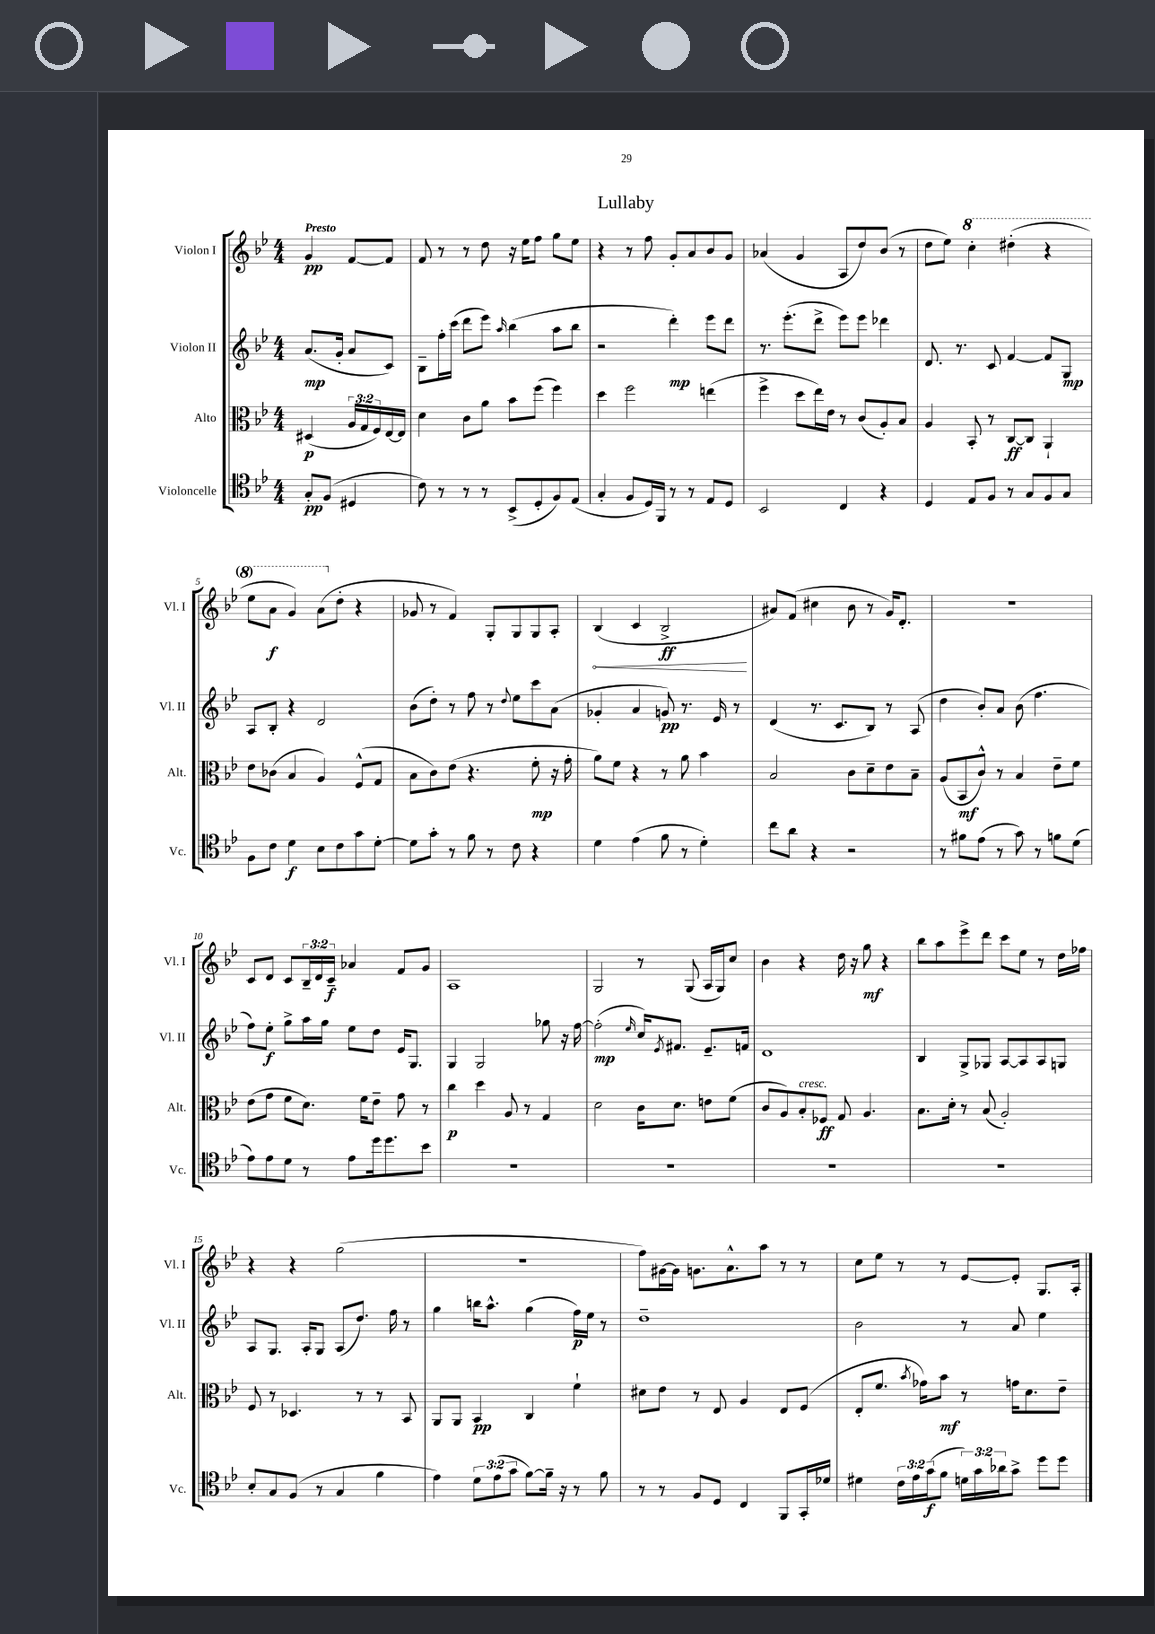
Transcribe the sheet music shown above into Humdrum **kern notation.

**kern	**kern	**kern	**kern
*staff4	*staff3	*staff2	*staff1
*clefC4	*clefC3	*clefG2	*clefG2
*k[b-e-]	*k[b-e-]	*k[b-e-]	*k[b-e-]
*M4/4	*M4/4	*M4/4	*M4/4
8G'/L	(4D#/	(8.a/L	4g/
(8F/J	.	.	.
.	.	16g'/Jk	.
4D#/	24A/LL	8a/L	[8f/L
.	24G/	.	.
.	24F/)	.	.
.	[16E-/	8c/J)	8f/]J
.	16E-/]JJ	.	.
=	=	=	=
8c\)	4d\	8B-~\L	8f/
8r	.	16ff'\L	8r
.	.	(16ccc\JJ	.
8r	8c\L	8ddd\L	8r
8r	8a\J	8eee-\J)	8dd\
.	.	16qqaa/	.
(8BB-^/L	8b-\L	(4bb-\	16r
.	.	.	16ee-\LK
8D'/	(8ff\J	.	8ff\J
8F/)	4ff\)	8aa\L	8gg\L
(8E-/J	.	8bb-\J	8ee-\J
=	=	=	=
4G'/	4dd\	2r	4r
8F/L	2ff\	.	8r
16D/L)	.	.	8ff\
16FF/JJ	.	.	.
8r	.	4ddd'\)	8g'/L
8r	.	.	8a/
8E-/L	(4ee\	8eee-\L	8b-/
8D/J	.	8ddd\J	8g/J
=	=	=	=
2BB-/	4ff^\	8.r	(4a-/
.	.	(8.eee-'\L	.
.	8dd\L	.	4g/
.	16ee-\L)	8ddd^\J	.
.	16e-\JJ	.	.
4C/	8r	8eee-\L)	8A/L
.	(8c/L	8eee-\J	8dd/)
4r	8A'/)	4ddd-\	(8b-/J
.	8B-/J	.	8r
=	=	=	=
4D/	4A/	8.d/	8dd\L
.	.	.	8ee-\J)
.	.	8.r	.
8E-/L	8BB-'/	.	4ccc'\
8F/J	8r	8c/	.
8r	[8C/L	[4f/	(4ddd#'\
8G/L	8C/]J	.	.
8F/	4AA`/	8f/]L	4r
8G/J	.	8G/J	.
=	=	=	=
8F\L	8e-\L	8A/L	8eee-\L
8c\J	(8c-\J	8B-'/J	8aa\J
4d\	4B-/	4r	4gg/)
8B-\L	4A/)	2d/	(8aa\L
8c\	.	.	8dd'\J
8g\	(8F^^/L	.	4r
[8d'\J	8G/J	.	.
=	=	=	=
8d\]L	8B-\L	(8b-\L	8g-/
8g'\J	8c\)	8dd'\J)	8r
8r	(8e-\J	8r	4f/)
8f\	4.r	8ff\	.
8r	.	8r	8G'/L
.	.	8qqdd/	.
8c\	.	8ee-\L	8G/
4r	8f'\	8ccc\	8G/
.	16r	(8a\J	8A'/J
.	16g'\	.	.
=	=	=	=
4d\	8a\L)	4g-'/	(4B-/
.	8f\J	.	.
(4e-\	4r	4a/	4c/
8f\	8r	8g/)	2B-^/
8r	8a\	8.r	.
4d'\)	4b-\	.	.
.	.	16e-/	.
.	.	8r	.
=	=	=	=
8cc\L	2B-/	(4d/	8a#/L)
8a\J	.	.	(8f/J
4r	.	8.r	4cc#\
.	.	8.c/L	.
2r	8c\L	.	8b-\
.	8d~\	8B-/J)	8r
.	8e-\	8r	16g/LK)
.	.	.	8.d'/J
.	8B-~\J	(8A/	.
=	=	=	=
8r	(8A/L	4dd\	1r
8f#\L	8BB-/	.	.
(8e-\J	8c^^/J)	8b-'/L)	.
8r	8r	8a/J	.
8g\)	4B-/	(8b-\	.
8r	.	4.ff\	.
8f\L	8e-~\L	.	.
(8d\J	8f\J	.	.
=	=	=	=
8e-\L)	(8e-\L	8ff\L)	8c/L
8e-\	8g\J	8ee-'\J	8d/J
8d\J	8f\L	8gg^\L	8c/L
8r	8.d\J)	16aa\L	24B-~/L
.	.	.	24d/
.	.	16gg\JJ	.
.	.	.	24c~/JJ
8e-\L	.	8ee-\L	4a-/
.	16f\LK	.	.
16dd\k	8e-~\J	8dd\J	.
8.dd\	.	.	.
.	8g\	16e-/LK	8f/L
.	.	8.G/J	.
8b-\J	8r	.	8g/J
=	=	=	=
1r	4cc\	4G/	1A
.	4dd\	2G/	.
.	8A/	.	.
.	8r	.	.
.	4G/	8gg-\	.
.	.	16r	.
.	.	[16ff\	.
=	=	=	=
1r	2d\	(2ff'\]	2G/
.	.	16qqee-/	.
.	16c\LK	16cc/LK)	8r
.	.	8qe-/	.
.	8.d\J	8.f#/J	.
.	.	.	(8G/
.	8e\L	8.e-~/L	16A/LL
.	.	.	16G/J)
.	(8f\J	.	8cc/J
.	.	16f/Jk	.
=	=	=	=
1r	8c/L	1d	4b-\
.	8A/)	.	.
.	8B-'/	.	4r
.	8F-/J	.	.
.	8G/	.	16dd\
.	.	.	16r
.	4.A/	.	8gg\
.	.	.	4r
=	=	=	=
1r	8.B-\L	4B-/	8bb-\L
.	.	.	8aa\
.	16d'\Jk	.	.
.	8r	8G^/L	8eee-^\
.	(8B-/	8G-/J	8ddd\J
.	2A'/)	[8A/L	8ccc\L
.	.	8A/]	8ee-\J
.	.	8A/	8r
.	.	8G/J	16dd\LL
.	.	.	16ff-\JJ
=	=	=	=
8B-'/L	8F/	8A/L	4r
8G/	8r	8.G/J	.
(8F/J	4.D-/	.	4r
.	.	16A'/LK	.
8r	.	8G/J	.
4G/	.	(8A/L	(2gg\
.	8r	8.dd/J)	.
4f\	8r	.	.
.	.	16ff\	.
.	8BB-/	8r	.
=	=	=	=
4e-\)	8AA/L	4gg\	1r
.	8AA/J	.	.
12d\L	4BB-/	16bb\LK	.
.	.	8.aa^^\J	.
(12e-\	.	.	.
12g\J	.	.	.
[8f\L)	4C/	(4gg\	.
16f~\]Jk	.	.	.
16r	.	.	.
8r	4f`\	16ff\LL)	.
.	.	16ee-\JJ	.
8f\	.	8r	.
=	=	=	=
8r	8d#\L	1dd~	8ff\L)
8r	8e-\J	.	[16g#\L
.	.	.	16g#\]JJ
8F/L	8r	.	8.g\L
8D/J	8E-/	.	.
.	.	.	8.a^^\
4C/	4A/	.	.
.	.	.	8aa\J
8FF/L	8E-/L	.	8r
16GG'/L	(8F/J	.	8r
16d-/JJ	.	.	.
=	=	=	=
4d#\	8E-'/L	2b-\	8cc\L
.	8.f/J	.	8ee-\J
24c\LL	.	.	8r
24e-\	.	.	.
.	8qb-/	.	.
.	16g-\LK)	.	.
(24g\J	.	.	.
8f\J	8b-\J	.	8r
24d\LL)	8r	8r	[8e-/L
24g\	.	.	.
24a-\J	.	.	.
8g^\J	16g\LK	8a/	8e-'/]J
.	8.d\	.	.
8dd\L	.	4ee-\	8.G/L
8dd\J	8e-~\J	.	.
.	.	.	16A'/Jk
==	==	==	==
*-	*-	*-	*-
